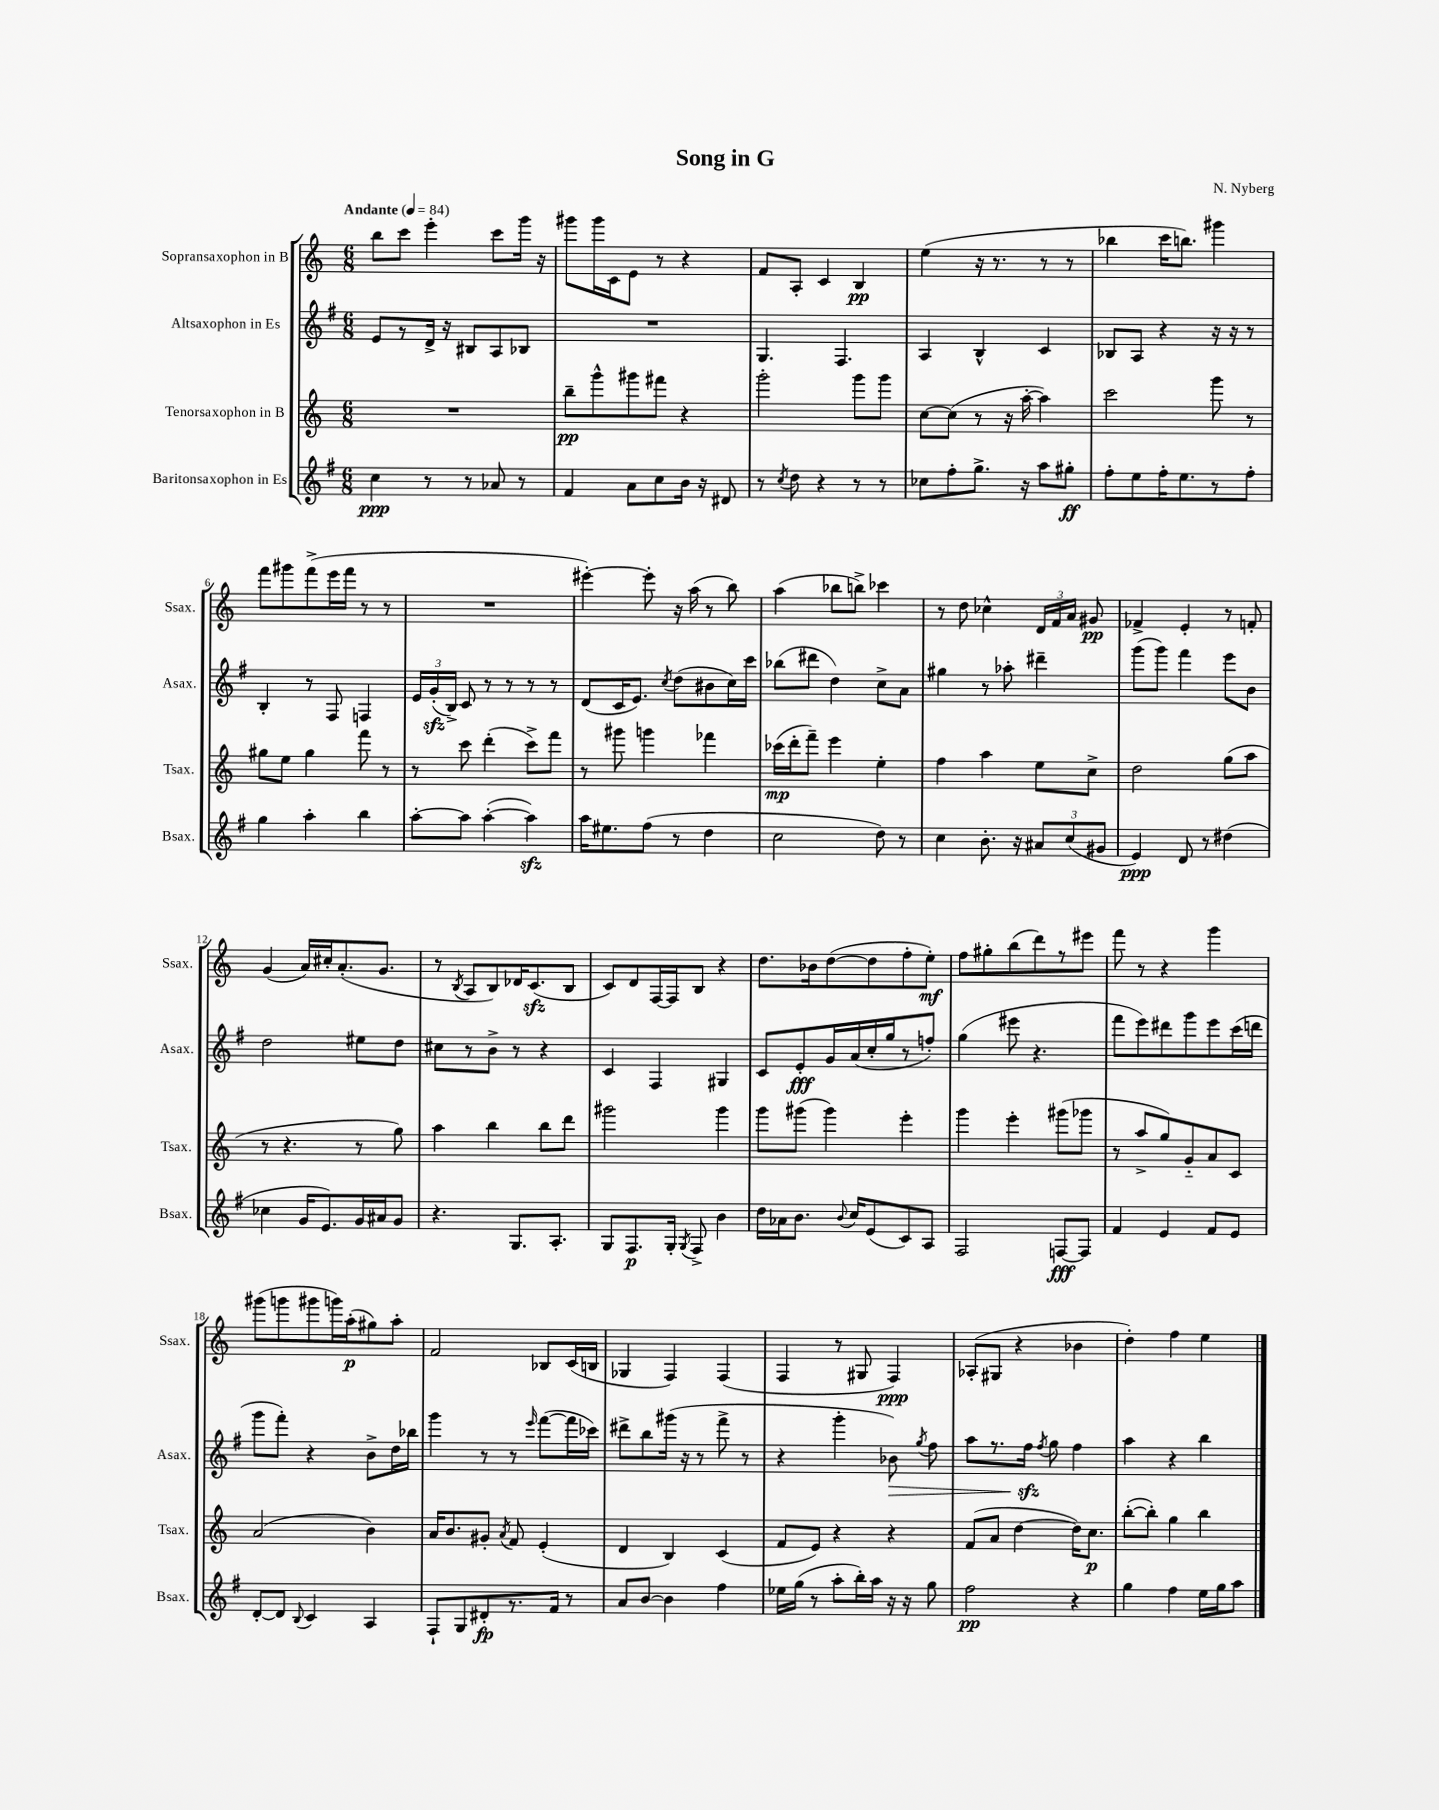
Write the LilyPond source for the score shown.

\header { title = "Song in G" composer = "N. Nyberg" }
<<
\new StaffGroup <<
\new Staff = "s0" \with { instrumentName = "Sopransaxophon in B" shortInstrumentName = "Ssax." } {
    \clef treble \key c \major \numericTimeSignature \time 6/8 \tempo "Andante" 4 = 84
    \autoBeamOff b''8[ c'''8] e'''4-. c'''8[ g'''16] r16 |
    gis'''8[ gis'''16 c'16 e'8] r8 r4 |
    f'8[ a8]-. c'4 b4\pp |
    e''4( r16 r8. r8 r8 |
    bes''4 c'''16[ b''8.]) gis'''4 |
    f'''8[ gis'''8 f'''8->( e'''16 f'''16] r8 r8 |
    R2. |
    eis'''4~-.) eis'''8-. r16 a''16( r8 b''8) |
    a''4( bes''8[ b''8]->) ces'''4 |
    r8 d''8 ces''4-^ \tuplet 3/2 { d'16[ f'16 a'16] } gis'8\pp |
    fes'4-> e'4-. r8 f'8-. |
    g'4( a'16[) cis''16-. a'8.-.( g'8.] |
    r8 \acciaccatura { b8 } a8[ b8) des'16 c'8.\sfz( b8] |
    c'8[) d'8 f16~ f16 b8] r4 |
    d''8.[ bes'16 d''8~( d''8 f''8-. e''8]-.\mf) |
    f''8[ gis''8-. b''8( d'''8) r8 eis'''8] |
    f'''8 r8 r4 g'''4 |
    gis'''8[( g'''8 gis'''8 g'''16) a''16-.\p( gis''8) a''8]-. |
    f'2 bes8[ c'16( b16] |
    ges4 f4) f4( |
    f4 r8 gis8 f4\ppp) |
    aes8[-.( gis8] r4 bes'4 |
    d''4-.) f''4 e''4 \bar "|." |
}
\new Staff = "s1" \with { instrumentName = "Altsaxophon in Es" shortInstrumentName = "Asax." } {
    \clef treble \key g \major \numericTimeSignature \time 6/8
    \autoBeamOff e'8[ r8 d'16]-> r16 bis8[ a8 bes8] |
    R2. |
    g4. fis4. |
    a4 b4-^ c'4 |
    bes8[ a8] r4 r16 r16 r8 |
    b4-. r8 fis8 f4 |
    \tuplet 3/2 { e'16[ g'16-.\sfz( b16]->) } c'8 r8 r8 r8 r8 |
    d'8[( c'16 e'8.]) \acciaccatura { c''8 } d''8[( bis'8 c''16) c'''16] |
    bes''8[( dis'''8] d''4) c''8[-> a'8] |
    gis''4 r8 aes''8-. dis'''4-- |
    g'''8[( g'''8]) fis'''4 e'''8[ b'8] |
    d''2 eis''8[ d''8] |
    cis''8[ r8 b'8]-> r8 r4 |
    c'4 fis4 gis4 |
    c'8[ e'8-.\fff g'16 a'16( c''16-. g''16 r8 f''8]-.) |
    g''4( eis'''8 r4. |
    fis'''8[ e'''8) dis'''8 g'''8 e'''8 c'''16( d'''16] |
    g'''8[ fis'''8]-.) r4 b'8[-> d''16 bes''16] |
    g'''4 r8 r8 \grace { e'''16 } fis'''8[~( fis'''16 ces'''16]) |
    dis'''8[-> b''8 gis'''16]( r16 r8 fis'''8-> r8 |
    r4 g'''4-. bes'8\>) \acciaccatura { g''8 } fis''8 |
    a''8[ r8. fis''16]\sfz\! \acciaccatura { fis''8 } g''8 fis''4 |
    a''4 r4 b''4 \bar "|." |
}
\new Staff = "s2" \with { instrumentName = "Tenorsaxophon in B" shortInstrumentName = "Tsax." } {
    \clef treble \key c \major \numericTimeSignature \time 6/8
    \autoBeamOff R2. |
    b''8[--\pp g'''8-^ gis'''8 fis'''8] r4 |
    g'''2-. g'''8[ g'''8] |
    c''8[~ c''8]( r8 r16 a''16~-. a''4) |
    c'''2 g'''8 r8 |
    gis''8[ e''8] gis''4 f'''8 r8 |
    r8 c'''8 d'''4-.( c'''8[->) f'''8] |
    r8 gis'''8 g'''4 fes'''4 |
    ces'''16[\mp( d'''16-. f'''8]--) e'''4 e''4-. |
    f''4 a''4 e''8[ c''8]-> |
    d''2 g''8[( a''8] |
    r8 r4. r8 g''8) |
    a''4 b''4 b''8[ d'''8] |
    gis'''2 gis'''4 |
    g'''8[ gis'''8]( gis'''4) e'''4-. |
    g'''4 e'''4-. gis'''8[( ges'''8] |
    r8 a''8[-> g''8) g'8-_ a'8 c'8] |
    a'2( b'4) |
    a'16[ b'8. gis'8]-. \acciaccatura { a'8 } f'8 e'4-.( |
    d'4 b4) c'4( |
    f'8[ e'8]) r4 r4 |
    f'8[( a'8] d''4~ d''16[) c''8.]\p |
    b''8[~-.( b''8]-.) g''4 b''4 \bar "|." |
}
\new Staff = "s3" \with { instrumentName = "Baritonsaxophon in Es" shortInstrumentName = "Bsax." } {
    \clef treble \key g \major \numericTimeSignature \time 6/8
    \autoBeamOff c''4\ppp r8 r8 aes'8 r8 |
    fis'4 a'8[ c''8 b'16] r16 dis'8 |
    r8 \acciaccatura { c''8 } d''8 r4 r8 r8 |
    ces''8[ fis''8-. g''8.]-> r16 a''8[ gis''8]-.\ff |
    fis''8[-. e''8 fis''16-. e''8. r8 fis''8]-. |
    g''4 a''4-. b''4 |
    a''8[~-. a''8] a''4~-.( a''4\sfz) |
    a''16[ eis''8. fis''8]( r8 d''4 |
    c''2 d''8) r8 |
    c''4 b'8.-. r16 \tuplet 3/2 { ais'8[ c''8( gis'8] } |
    e'4\ppp) d'8 r8 dis''4( |
    ces''4 g'16[ e'8.) g'16 ais'16 g'8] |
    r4. g8.[ a8.]-. |
    g8[ fis8.\p g16]-. \acciaccatura { g8 } fis8-> b'4 |
    d''16[ aes'16 b'8.] \appoggiatura { b'8 } c''16[ e'8( c'8) a8] |
    fis2 f8[~\fff f8] |
    fis'4 e'4 fis'8[ e'8] |
    d'8[~-. d'8] \appoggiatura { b8 } c'4 a4 |
    fis8[-! g8 dis'8-.\fp r8. fis'16] r8 |
    a'8[ b'8]~ b'4 fis''4 |
    ees''16[ g''16]( r8 a''8[-. b''16-.) a''16] r16 r16 g''8 |
    fis''2\pp r4 |
    g''4 fis''4 e''16[ g''16 a''8] \bar "|." |
}
>>
>>
